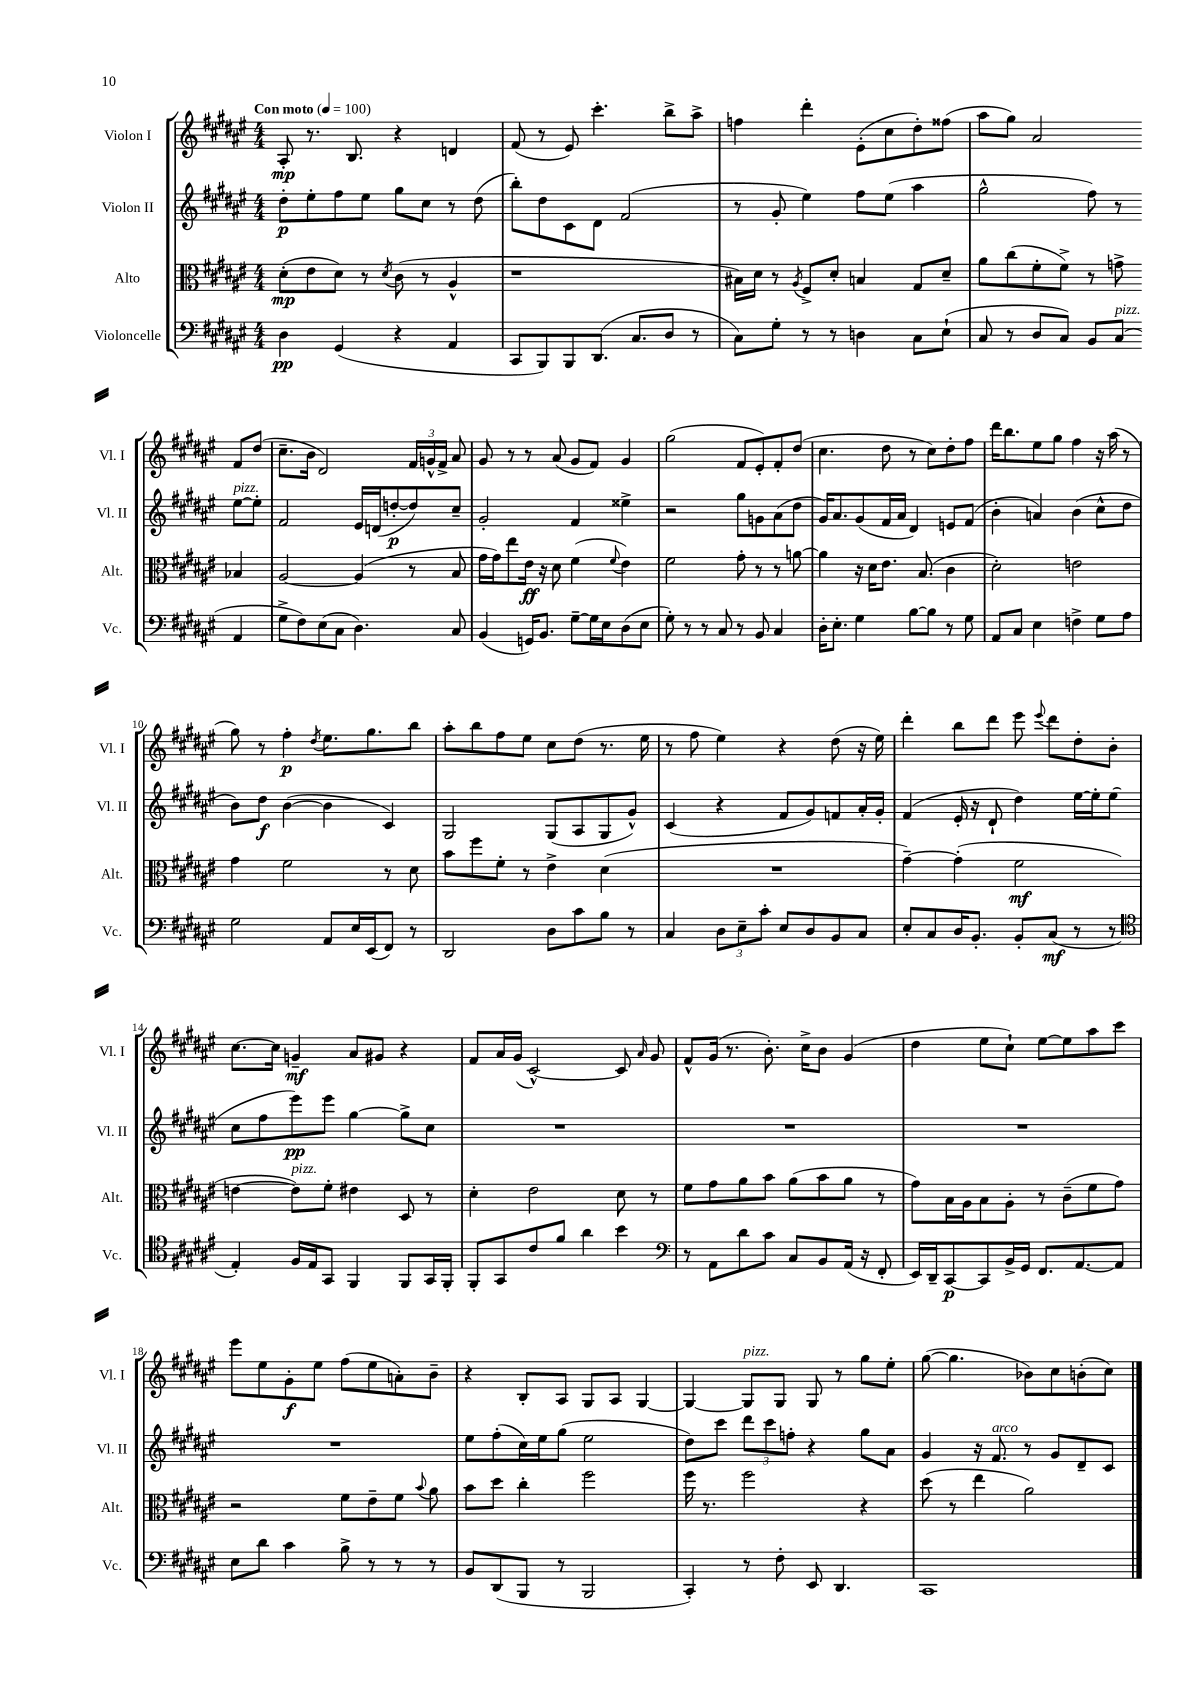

**kern	**dynam	**kern	**dynam	**kern	**dynam	**kern	**dynam
*part4	*part4	*part3	*part3	*part2	*part2	*part1	*part1
*staff4	*staff4	*staff3	*staff3	*staff2	*staff2	*staff1	*staff1
*I"Violoncelle	*	*I"Alto	*	*I"Violon II	*	*I"Violon I	*
*I'Vc.	*	*I'Alt.	*	*I'Vl. II	*	*I'Vl. I	*
*clefF4	*	*clefC3	*	*clefG2	*	*clefG2	*
*k[f#c#g#d#a#e#]	*	*k[f#c#g#d#a#e#]	*	*k[f#c#g#d#a#e#]	*	*k[f#c#g#d#a#e#]	*
*M4/4	*	*M4/4	*	*M4/4	*	*M4/4	*
*MM100	*	*MM100	*	*MM100	*	*MM100	*
=1	=1	=1	=1	=1	=1	=1	=1
!	!	!	!	!	!	!LO:TX:a:B:t=Con moto	!
4D#\	pp	(8d#'\L	mp	8dd#'\L	p	8A#'/	mp
.	.	8e#\	.	8ee#'\	.	8.r	.
(4GG#/	.	8d#\J)	.	8ff#\	.	.	.
.	.	.	.	.	.	8.B/	.
.	.	8r	.	8ee#\J	.	.	.
.	.	8qd#/	.	.	.	.	.
4r	.	(8c#\	.	8gg#\L	.	4r	.
.	.	8r	.	8cc#\J	.	.	.
4AA#/	.	4A#^^/	.	8r	.	4dn/	.
.	.	.	.	(8dd#\	.	.	.
=2	=2	=2	=2	=2	=2	=2	=2
8CC#/L	.	1r	.	8bb'\L)	.	(8f#/	.
8BBB/)	.	.	.	8dd#\	.	8r	.
8BBB/	.	.	.	8c#\	.	8e#/)	.
(8.DD#/J	.	.	.	8d#\J	.	4.ccc#'\	.
.	.	.	.	(2f#/	.	.	.
8.C#/L	.	.	.	.	.	.	.
8D#/J	.	.	.	.	.	8bb^\L	.
8r	.	.	.	.	.	8aa#^\J	.
=3	=3	=3	=3	=3	=3	=3	=3
8C#\L)	.	16B#X\LL)	.	8r	.	4ffn\	.
.	.	16d#\JJ	.	.	.	.	.
8G#'\J	.	8r	.	8g#'/	.	.	.
.	.	8qA#/	.	.	.	.	.
8r	.	8F#^/L	.	4ee#\)	.	4ddd#'\	.
8r	.	8d#'/J	.	.	.	.	.
4Dn\	.	4Bn/	.	8ff#\L	.	(8e#'\L	.
.	.	.	.	(8ee#\J	.	8cc#\	.
8C#\L	.	8G#/L	.	4aa#\	.	8dd#'\)	.
(8E#`\J	.	8d#~/J	.	.	.	(8ff##X\J	.
=4	=4	=4	=4	=4	=4	=4	=4
8C#/	.	8a#\L	.	2gg#^^\	.	8aa#\L	.
8r	.	(8cc#\	.	.	.	8gg#\J)	.
8D#/L	.	8f#'\	.	.	.	2a#/	.
8C#/J)	.	8f#^\J)	.	.	.	.	.
8BB/L	.	8r	.	8ff#\)	.	.	.
!LO:TX:a:i:t=pizz.	!	!	!	!	!	!	!
(8C#/J	.	8gn^\	.	8r	.	.	.
!	!	!	!	!LO:TX:a:i:t=pizz.	!	!	!
4AA#/	.	4B-X/	.	[8ee#\L	.	8f#/L	.
.	.	.	.	8ee#'\J]	.	(8dd#/J	.
!!LO:LB:g=z
=5	=5	=5	=5	=5	=5	=5	=5
8G#^\L	.	[2A#/	.	2f#/	.	8.cc#~\L	.
8F#\)	.	.	.	.	.	.	.
.	.	.	.	.	.	16b\Jk	.
(8E#\	.	.	.	.	.	2d#/)	.
8C#\J	.	.	.	.	.	.	.
4.D#\)	.	(4A#/]	.	16e#/LL	.	.	.
.	.	.	.	(16dn/J	.	.	.
.	.	.	.	[8ddn'/	p	.	.
.	.	8r	.	8dd/])	.	24f#/LL	.
.	.	.	.	.	.	24gn^^/	.
.	.	.	.	.	.	24f#^/JJ	.
8C#/	.	8B/	.	8cc#~/J	.	8a#/	.
=6	=6	=6	=6	=6	=6	=6	=6
(4BB/	.	16g#\LL	.	2g#'/	.	8g#/	.
.	.	16g#\J)	.	.	.	.	.
.	.	8ee#\	.	.	.	8r	.
16GGn/KL)	.	16e#\Jk	ff	.	.	8r	.
8.BB/J	.	16r	.	.	.	.	.
.	.	8d#\	.	.	.	(8a#/	.
[8G#~\L	.	(4f#\	.	4f#/	.	8g#/L	.
16G#\L]	.	.	.	.	.	8f#/J)	.
16E#\J	.	.	.	.	.	.	.
.	.	8qqf#/	.	.	.	.	.
(8D#\	.	4e#\)	.	4ee##X^\	.	4g#/	.
8E#\J	.	.	.	.	.	.	.
=7	=7	=7	=7	=7	=7	=7	=7
8G#'\)	.	2f#\	.	2r	.	(2gg#\	.
8r	.	.	.	.	.	.	.
8r	.	.	.	.	.	.	.
8C#/	.	.	.	.	.	.	.
8r	.	8g#'\	.	8gg#\L	.	8f#/L	.
8BB/	.	8r	.	8gn\	.	8e#'/)	.
4C#/	.	8r	.	(8a#\	.	8f#'/	.
.	.	[8an\	.	8dd#\J	.	(8dd#/J	.
=8	=8	=8	=8	=8	=8	=8	=8
16D#'\KL	.	4a\]	.	16g#/KL)	.	4.cc#\	.
8.E#'\J	.	.	.	8.a#/	.	.	.
4G#\	.	16r	.	(8g#/	.	.	.
.	.	16d#\KL	.	.	.	.	.
.	.	8.e#\J	.	16f#/L	.	8dd#\	.
.	.	.	.	16a#/JJ	.	.	.
[8B\L	.	.	.	4d#/)	.	8r	.
.	.	(8.B/	.	.	.	.	.
8B\J]	.	.	.	.	.	8cc#\L)	.
8r	.	4c#\	.	8en/L	.	8dd#'\	.
8G#\	.	.	.	(8f#/J	.	8ff#\J	.
=9	=9	=9	=9	=9	=9	=9	=9
8AA#/L	.	2d#'\)	.	4b'\	.	16ddd#\KL	.
.	.	.	.	.	.	8.bb\	.
8C#/J	.	.	.	.	.	.	.
4E#\	.	.	.	4an/)	.	8ee#\	.
.	.	.	.	.	.	8gg#\J	.
4Fn^\	.	2en\	.	(4b\	.	4ff#\	.
8G#\L	.	.	.	8cc#^^\L	.	16r	.
.	.	.	.	.	.	(16aa#\	.
8A#\J	.	.	.	8dd#\J	.	8r	.
!!LO:LB:g=z
=10	=10	=10	=10	=10	=10	=10	=10
2G#\	.	4g#\	.	8b\L)	.	8gg#\)	.
.	.	.	.	8dd#\J	f	8r	.
.	.	2f#\	.	([4b\	.	4ff#'\	p
.	.	.	.	.	.	8qdd#/	.
8AA#/L	.	.	.	4b\]	.	8.ee#\L	.
16E#/L	.	.	.	.	.	.	.
(16EE#/J	.	.	.	.	.	8.gg#\	.
8FF#/J)	.	8r	.	4c#/)	.	.	.
8r	.	8d#\	.	.	.	8bb\J	.
=11	=11	=11	=11	=11	=11	=11	=11
2DD#/	.	8b\L	.	2G#/	.	8aa#'\L	.
.	.	8ff#\	.	.	.	8bb\	.
.	.	8f#'\J	.	.	.	8ff#\	.
.	.	8r	.	.	.	8ee#\J	.
8D#\L	.	4e#^\	.	(8G#/L	.	8cc#\L	.
8c#\	.	.	.	8A#/	.	(8dd#\J	.
8B\J	.	(4d#\	.	8G#/	.	8.r	.
8r	.	.	.	8g#^^/J)	.	.	.
.	.	.	.	.	.	16ee#\	.
=12	=12	=12	=12	=12	=12	=12	=12
4C#/	.	1r	.	(4c#/	.	8r	.
.	.	.	.	.	.	8ff#\	.
12D#\L	.	.	.	4r	.	4ee#\)	.
12E#~\	.	.	.	.	.	.	.
12c#'\J	.	.	.	.	.	.	.
8E#/L	.	.	.	8f#/L	.	4r	.
8D#/	.	.	.	8g#/)	.	.	.
8BB/	.	.	.	8fn/	.	(8dd#\	.
8C#/J	.	.	.	16a#'/L	.	16r	.
.	.	.	.	16g#'/JJ	.	16ee#\)	.
=13	=13	=13	=13	=13	=13	=13	=13
8E#'/L	.	[4g#~\)	.	(4f#/	.	4ddd#'\	.
8C#/	.	.	.	.	.	.	.
16D#/K	.	(4g#'\]	.	16e#'/	.	8bb\L	.
8.BB'/J	.	.	.	16r	.	.	.
.	.	.	.	8d#`/	.	8ddd#\J	.
8BB'/L	.	2f#\	mf	4dd#\)	.	8eee#\	.
.	.	.	.	.	.	8qqeee#/	.
(8C#/J	mf	.	.	.	.	8ddd#\L	.
8r	.	.	.	[16ee#\LL	.	8dd#'\	.
.	.	.	.	16ee#'\J]	.	.	.
8r	.	.	.	(8ee#\J	.	8b'\J	.
!!LO:LB:g=z
=14	=14	=14	=14	=14	=14	=14	=14
*clefC4	*	*	*	*	*	*	*
4E#'/)	.	[4en\	.	8cc#\L	.	[8.cc#\L	.
.	.	.	.	8ff#\	.	.	.
.	.	.	.	.	.	16cc#\Jk]	.
!	!	!LO:TX:a:i:t=pizz.	!	!	!	!	!
16F#/LL	.	8e\L])	.	8eee#\)	pp	4gn~/	mf
16E#/J	.	.	.	.	.	.	.
8GG#/J	.	8f#'\J	.	8eee#\J	.	.	.
4FF#/	.	4e#X\	.	[4gg#\	.	8a#/L	.
.	.	.	.	.	.	8g#X/J	.
8FF#/L	.	8D#/	.	8gg#^\L]	.	4r	.
16GG#/L	.	8r	.	8cc#\J	.	.	.
16FF#'/JJ	.	.	.	.	.	.	.
=15	=15	=15	=15	=15	=15	=15	=15
8FF#'/L	.	4d#'\	.	1r	.	8f#/L	.
8GG#/	.	.	.	.	.	16a#/L	.
.	.	.	.	.	.	(16g#/JJ	.
8c#/	.	2e#\	.	.	.	[2c#^^/)	.
8f#/J	.	.	.	.	.	.	.
4a#\	.	.	.	.	.	.	.
4b\	.	8d#\	.	.	.	8c#/]	.
.	.	.	.	.	.	16qqa#/	.
.	.	8r	.	.	.	8g#/	.
=16	=16	=16	=16	=16	=16	=16	=16
*clefF4	*	*	*	*	*	*	*
8r	.	8f#\L	.	1r	.	8f#^^/L	.
8AA#\L	.	8g#\	.	.	.	(16g#/Jk	.
.	.	.	.	.	.	8.r	.
8d#\	.	8a#\	.	.	.	.	.
8c#\J	.	8b\J	.	.	.	8.b'\)	.
8C#/L	.	(8a#\L	.	.	.	.	.
.	.	.	.	.	.	16cc#^\KL	.
8BB/	.	8b\	.	.	.	8b\J	.
(16AA#/Jk	.	8a#\J	.	.	.	(4g#/	.
16r	.	.	.	.	.	.	.
8FF#'/	.	8r	.	.	.	.	.
=17	=17	=17	=17	=17	=17	=17	=17
16EE#/LL)	.	8g#\L)	.	1r	.	4dd#\	.
16DD#~/J	.	.	.	.	.	.	.
[8CC#/	p	16B\L	.	.	.	.	.
.	.	16A#\J	.	.	.	.	.
8CC#/]	.	8B\	.	.	.	8ee#\L	.
16BB^/L	.	8A#'\J	.	.	.	8cc#`\J)	.
16GG#/JJ	.	.	.	.	.	.	.
8.FF#/L	.	8r	.	.	.	[8ee#\L	.
.	.	(8c#~\L	.	.	.	8ee#\]	.
[8.AA#/	.	.	.	.	.	.	.
.	.	8f#\	.	.	.	8aa#\	.
8AA#/J]	.	8g#\J)	.	.	.	8ccc#\J	.
!!LO:LB:g=z
=18	=18	=18	=18	=18	=18	=18	=18
8E#\L	.	2r	.	1r	.	8eee#\L	.
8d#\J	.	.	.	.	.	8ee#\	.
4c#\	.	.	.	.	.	8g#'\	f
.	.	.	.	.	.	8ee#\J	.
8B^\	.	8f#\L	.	.	.	(8ff#\L	.
8r	.	8e#~\	.	.	.	8ee#\	.
8r	.	8f#\J	.	.	.	8an'\)	.
.	.	8qqb/	.	.	.	.	.
8r	.	8a#\	.	.	.	8b~\J	.
=19	=19	=19	=19	=19	=19	=19	=19
8BB/L	.	8b\L	.	8ee#\L	.	4r	.
(8DD#/	.	8dd#\J	.	(8ff#'\	.	.	.
8BBB/J	.	4cc#'\	.	16cc#\L)	.	8B'/L	.
.	.	.	.	16ee#\J	.	.	.
8r	.	.	.	(8gg#\J	.	8A#/J	.
2BBB/	.	2ff#\	.	2ee#\	.	8G#/L	.
.	.	.	.	.	.	8A#/J	.
.	.	.	.	.	.	[4G#/	.
=20	=20	=20	=20	=20	=20	=20	=20
4CC#'/)	.	16ff#\	.	8dd#\L)	.	4G#/_	.
.	.	8.r	.	.	.	.	.
.	.	.	.	8ccc#\J	.	.	.
!	!	!	!	!	!	!LO:TX:a:i:t=pizz.	!
8r	.	2ff#\	.	12ddd#\L	.	8G#/L]	.
.	.	.	.	12ccc#\	.	.	.
8F#'\	.	.	.	.	.	8G#/J	.
.	.	.	.	12ffn'\J	.	.	.
8EE#/	.	.	.	4r	.	8G#/	.
4.DD#/	.	.	.	.	.	8r	.
.	.	4r	.	8gg#\L	.	8gg#\L	.
.	.	.	.	8a#\J	.	8ee#'\J	.
=21	=21	=21	=21	=21	=21	=21	=21
1CC#	.	(8dd#\	.	4g#/	.	([8gg#\	.
.	.	8r	.	.	.	4.gg#\]	.
.	.	4ee#\	.	16r	.	.	.
!	!	!	!	!LO:TX:a:i:t=arco	!	!	!
.	.	.	.	8.f#/	.	.	.
.	.	2a#\)	.	8r	.	8b-X\L)	.
.	.	.	.	8g#/L	.	8cc#\	.
.	.	.	.	8d#~/	.	(8bn'\	.
.	.	.	.	8c#/J	.	8cc#\J)	.
==	==	==	==	==	==	==	==
*-	*-	*-	*-	*-	*-	*-	*-
